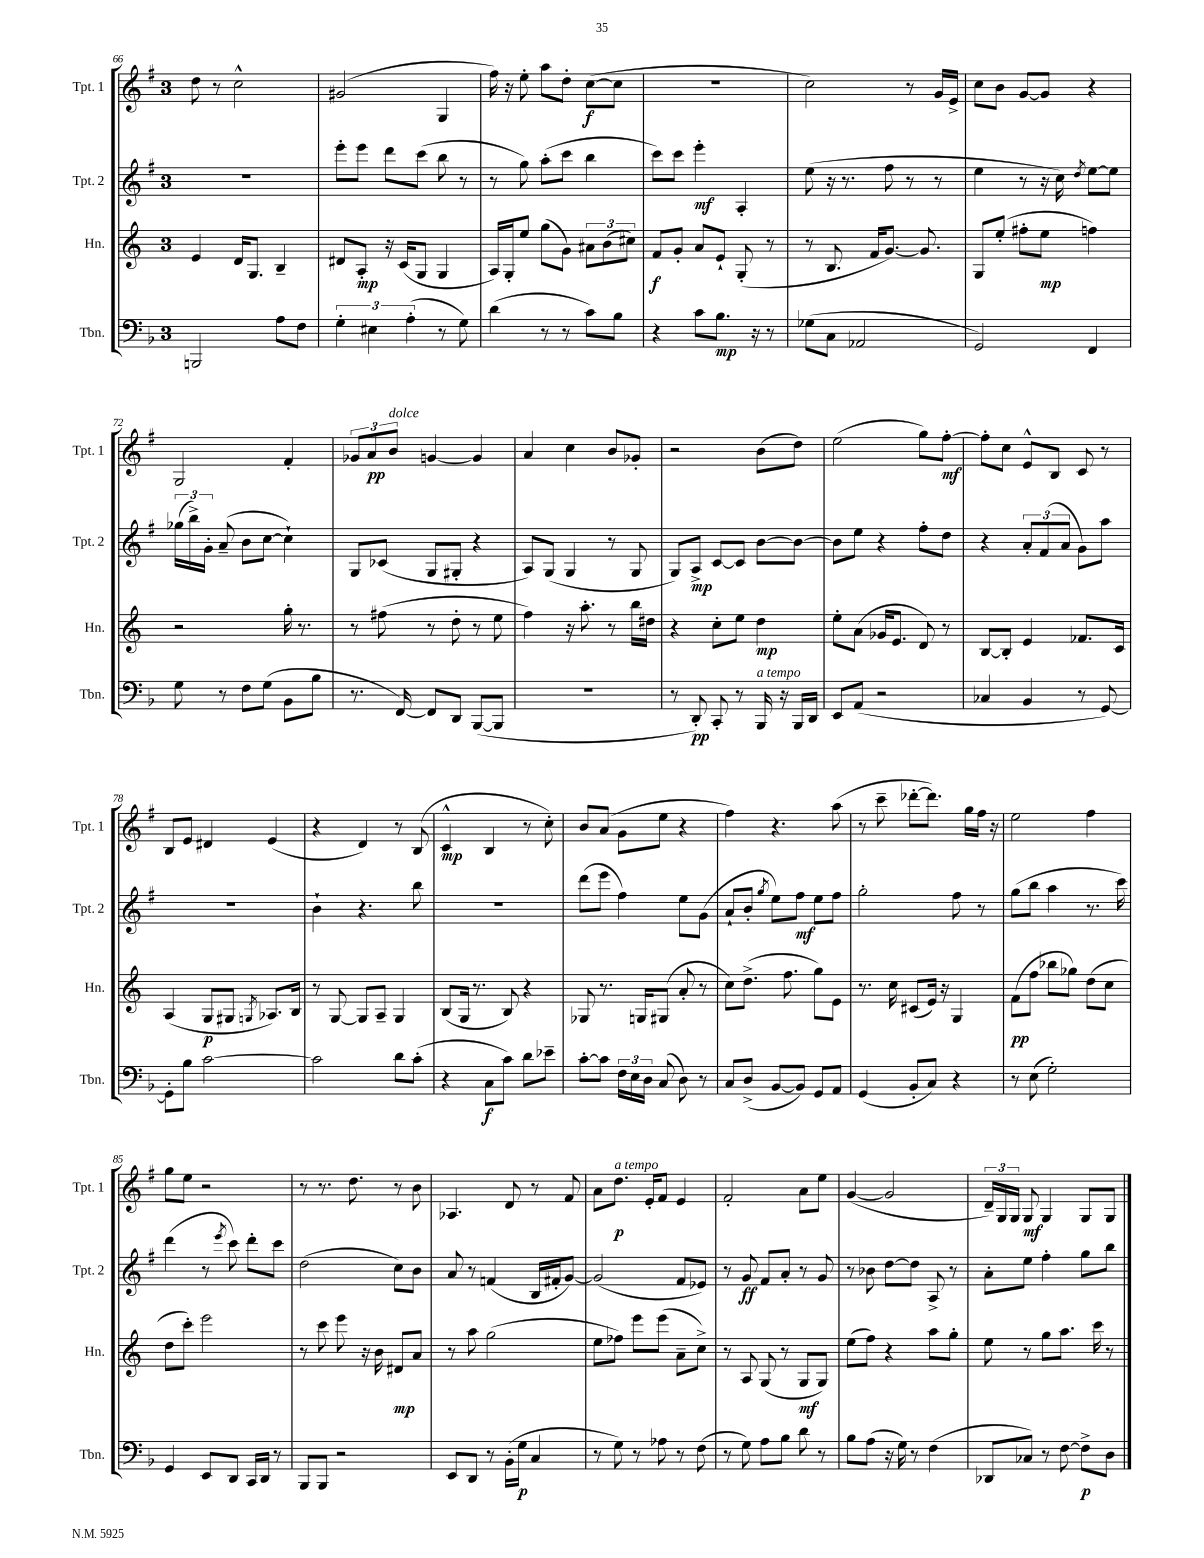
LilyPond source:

<<
\new StaffGroup <<
\new Staff = "s0" \with { instrumentName = "Tpt. 1" shortInstrumentName = "Tpt. 1" } {
    \clef treble \key g \major \once \override Staff.TimeSignature.style = #'single-digit \time 3/4
    \autoBeamOff d''8 r8 c''2-^ |
    gis'2( g4 |
    fis''16) r16 e''8-. a''8[ d''8]-. c''8[~\f( c''8] |
    R2. |
    c''2) r8 g'16[ e'16]-> |
    c''8[ b'8] g'8[~ g'8] r4 |
    g2 fis'4-. |
    \tuplet 3/2 { ges'8[ a'8\pp b'8]^\markup { \italic "dolce" } } g'4~ g'4 |
    a'4 c''4 b'8[ ges'8]-. |
    r2 b'8[( d''8]) |
    e''2( g''8[) fis''8]~-.\mf |
    fis''8[-. c''8] e'8[-^ b8] c'8 r8 |
    b8[ e'8] dis'4 e'4( |
    r4 d'4) r8 b8( |
    c'4-^\mp b4 r8 c''8-.) |
    b'8[ a'8]( g'8[ e''8] r4 |
    fis''4) r4. a''8( |
    r8 c'''8-- des'''8[~-. des'''8.]) g''16[ fis''16] r16 |
    e''2 fis''4 |
    g''8[ e''8] r2 |
    r8 r8. d''8. r8 b'8 |
    aes4. d'8 r8 fis'8 |
    a'8[ d''8.]\p^\markup { \italic "a tempo" } e'16[-. fis'8] e'4 |
    fis'2-. a'8[ e''8] |
    g'4~( g'2 |
    \tuplet 3/2 { d'16[--) g16 g16] } g8\mf g4 g8[ g8] \bar "|." |
}
\new Staff = "s1" \with { instrumentName = "Tpt. 2" shortInstrumentName = "Tpt. 2" } {
    \clef treble \key g \major \once \override Staff.TimeSignature.style = #'single-digit \time 3/4
    \autoBeamOff R2. |
    e'''8[-. e'''8] d'''8[ c'''8]( b''8 r8 |
    r8 g''8) a''8[-.( c'''8] b''4 |
    c'''8[) c'''8] e'''4-.\mf a4-. |
    e''8( r16 r8. fis''8 r8 r8 |
    e''4 r8 r16 c''16) \acciaccatura { d''8 } e''8[~ e''8] |
    \tuplet 3/2 { ges''16[( b''16->) g'16]-. } a'8--( b'8[ c''8]~ c''4-!) |
    g8[ ces'8]( g8[ gis8]-. r4 |
    a8[) g8]( g4 r8 g8 |
    g8[) a8]->\mp c'8[~ c'8] b'8[~ b'8]~ |
    b'8[ e''8] r4 fis''8[-. d''8] |
    r4 \tuplet 3/2 { a'8[-. fis'8( a'8] } g'8[) a''8] |
    R2. |
    b'4-! r4. b''8 |
    R2. |
    d'''8[( e'''8] fis''4) e''8[ g'8]( |
    a'8[-! b'8]-. \acciaccatura { g''8 } e''8[) fis''8]\mf e''8[ fis''8] |
    g''2-. fis''8 r8 |
    g''8[( b''8] a''4 r8. c'''16) |
    d'''4( r8 \acciaccatura { e'''8 } c'''8) d'''8[-. c'''8] |
    d''2( c''8[) b'8] |
    a'8 r8 f'4( b16[ fis'16-. g'8]~) |
    g'2( fis'8[ ees'8]) |
    r8 g'8\ff fis'8[ a'8]-. r8 g'8 |
    r8 bes'8 d''8[~ d''8] a8-> r8 |
    a'8[-. e''8] fis''4-. g''8[ b''8] \bar "|." |
}
\new Staff = "s2" \with { instrumentName = "Hn." shortInstrumentName = "Hn." } {
    \clef treble \key c \major \once \override Staff.TimeSignature.style = #'single-digit \time 3/4
    \autoBeamOff e'4 d'16[ g8.] b4-- |
    dis'8[ a8]-.\mp r16 c'16[( g8] g4 |
    a16[) g16-. e''8] g''8[( g'8]) \tuplet 3/2 { ais'8[ b'8( cis''8]) } |
    f'8[\f g'8]-. a'8[ e'8]-! g8-.( r8 |
    r8 b8. f'16[ g'8.]~) g'8. |
    g8[ e''8]-.( fis''8[-. e''8]\mp f''4) |
    r2 g''16-. r8. |
    r8 fis''8( r8 d''8-. r8 e''8 |
    f''4) r16 a''8.-. r8 b''16[ dis''16] |
    r4 c''8[-. e''8] d''4\mp |
    e''8[-. a'8]( ges'16[ e'8.] d'8) r8 |
    b8[~ b8]-. e'4 fes'8.[ c'16] |
    a4( g8[\p gis8] \acciaccatura { g8 } aes8.[) b16] |
    r8 g8~ g8[ a8]-- g4 |
    b8[( g16] r8. b8) r4 |
    ges8 r8. g16[ gis8]( a'8-. r8 |
    c''8[) d''8.]->( f''8. g''8[) e'8] |
    r8. c''16 cis'8[( e'16]) r16 g4 |
    f'8[\pp( f''8] bes''8[ ges''8]) d''8[( c''8] |
    d''8[ c'''8]-.) e'''2 |
    r8 c'''8 e'''8 r16 b'16 dis'8[\mp a'8] |
    r8 a''8 g''2( |
    e''8[ fes''8]) e'''8[ e'''8]( a'8[-- c''8]->) |
    r8 a8 g8( r8 g8[\mf g8]) |
    e''8[( f''8]) r4 a''8[ g''8]-. |
    e''8 r8 g''8[ a''8.] c'''16 r8 \bar "|." |
}
\new Staff = "s3" \with { instrumentName = "Tbn." shortInstrumentName = "Tbn." } {
    \clef bass \key f \major \once \override Staff.TimeSignature.style = #'single-digit \time 3/4
    \autoBeamOff b,,2 a8[ f8] |
    \tuplet 3/2 { g4-. eis4 a4-.( } r8 g8) |
    d'4( r8 r8 c'8[) bes8] |
    r4 c'8[ bes8.]\mp r16 r8 |
    ges8[( c8] aes,2 |
    g,2) f,4 |
    g8 r8 f8[ g8]( bes,8[ bes8] |
    r8. f,16~) f,8[ d,8] bes,,8[~( bes,,8] |
    R2. |
    r8 d,8-.\pp) c,8-. r8 bes,,16^\markup { \italic "a tempo" } r16 bes,,16[ d,16] |
    e,8[ a,8]( r2 |
    ces4 bes,4 r8 g,8~) |
    g,8[-. bes8] c'2~ |
    c'2 d'8[ c'8]-.( |
    r4 c8[\f c'8]) d'8[ ees'8]-- |
    c'8[~-. c'8] \tuplet 3/2 { f16[ e16 d16] } c8( d8) r8 |
    c8[ d8]->( bes,8[~ bes,8]) g,8[ a,8] |
    g,4( bes,8[-. c8]) r4 |
    r8 e8( g2-.) |
    g,4 e,8[ d,8] c,16[ d,16] r8 |
    bes,,8[ bes,,8] r2 |
    e,8[ d,8] r8 bes,16[-.( g16]\p c4 |
    r8 g8) r8 aes8 r8 f8( |
    r8 g8) a8[ bes8] d'8 r8 |
    bes8[ a8]( r16 g16) r8 f4( |
    des,8[ ces8]) r8 f8~ f8[->\p d8] \bar "|." |
}
>>
>>
\layout { \context { \Score currentBarNumber = #66 } }
